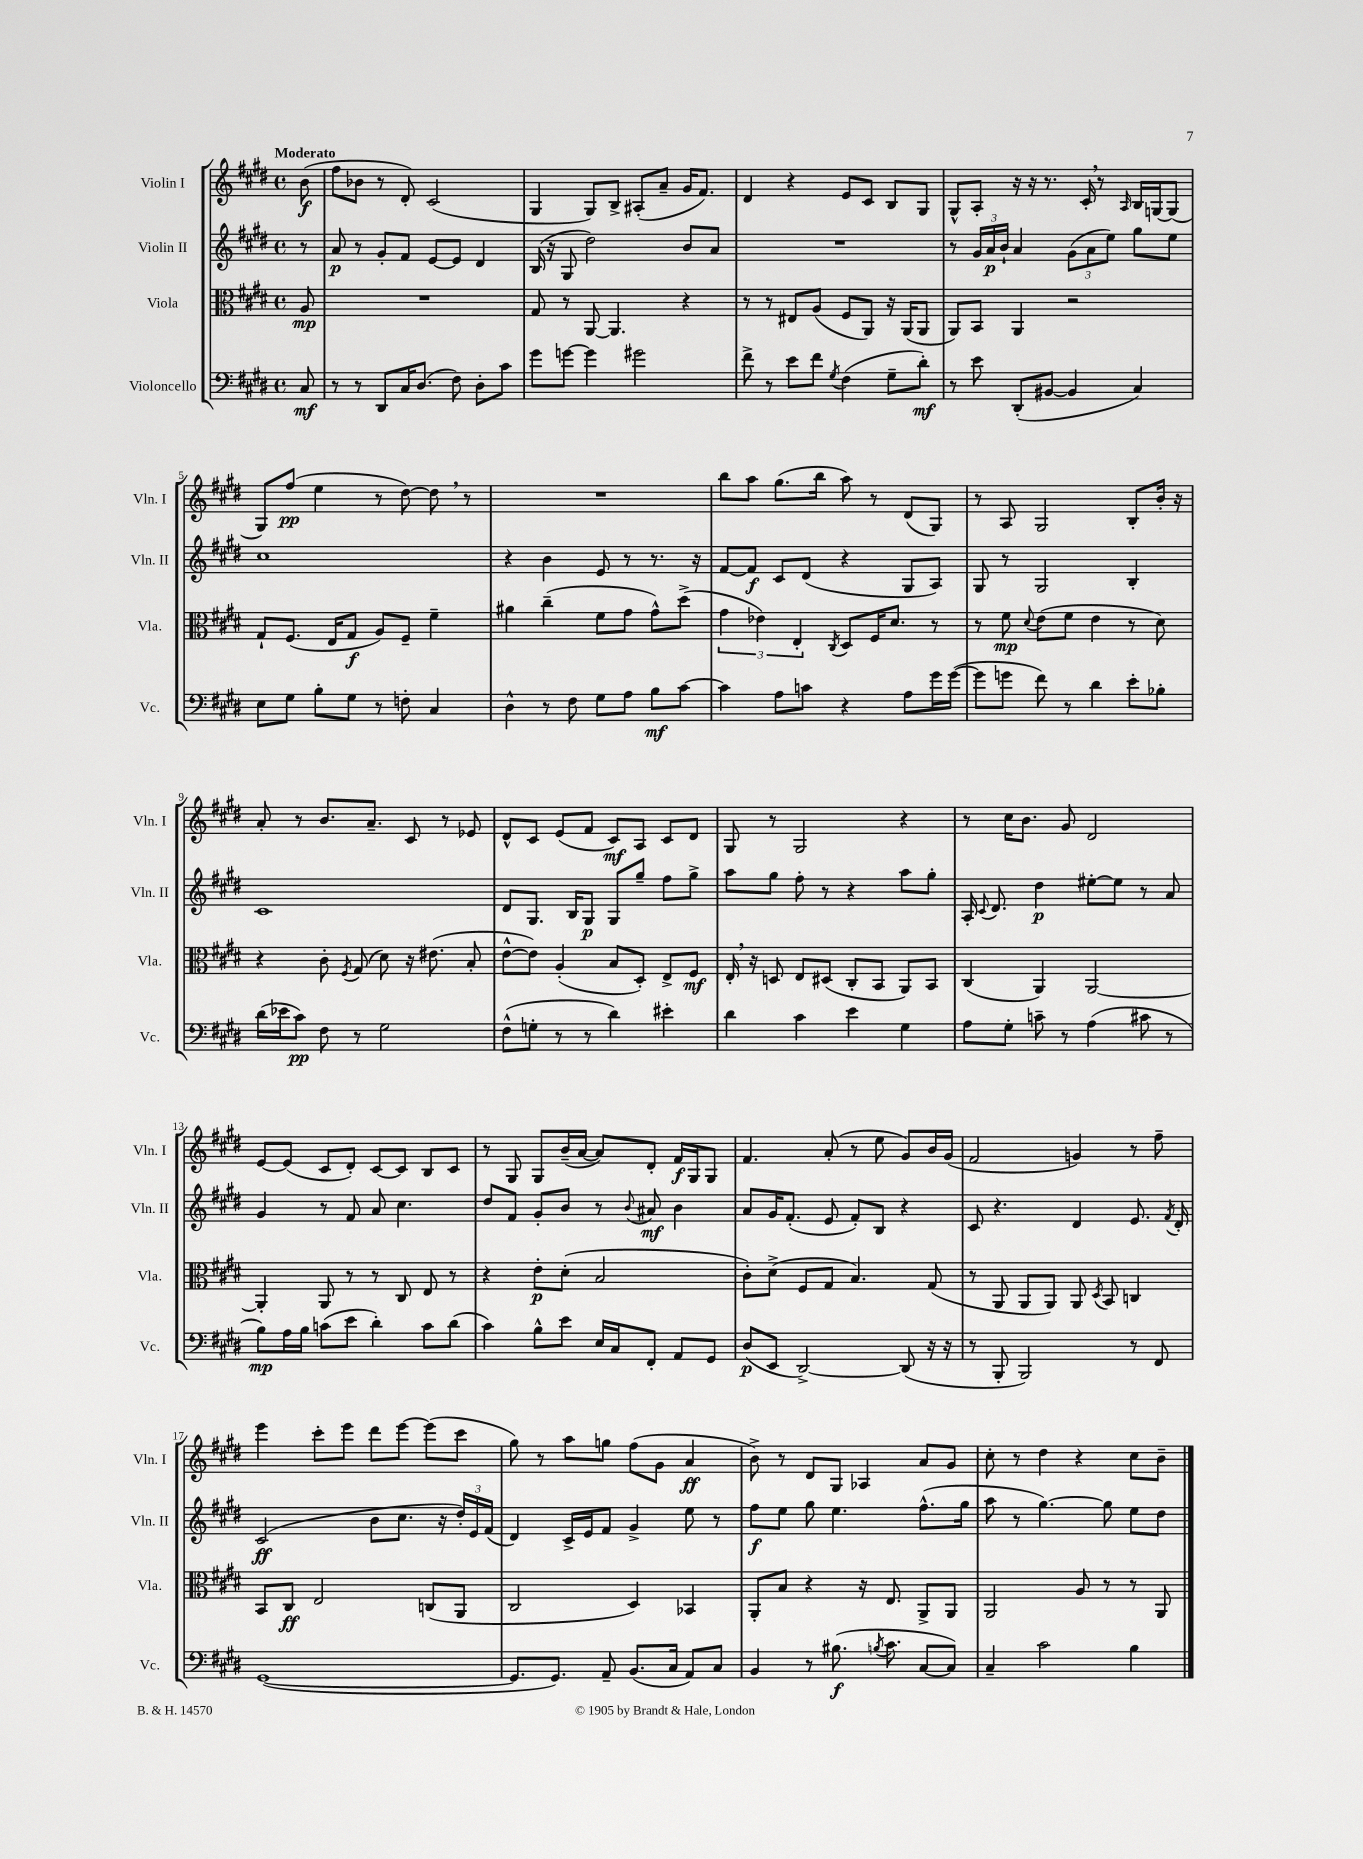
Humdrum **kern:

**kern	**kern	**kern	**kern
*staff4	*staff3	*staff2	*staff1
*clefF4	*clefC3	*clefG2	*clefG2
*k[f#c#g#d#]	*k[f#c#g#d#]	*k[f#c#g#d#]	*k[f#c#g#d#]
*M4/4	*M4/4	*M4/4	*M4/4
*met(c)	*met(c)	*met(c)	*met(c)
8C#	8A	8r	(8b
=	=	=	=
8r	1r	8a	8ff#
8r	.	8r	8b-
8DD#	.	8g#'	8r
16C#	.	8f#	8d#')
(8.D#	.	.	.
.	.	[8e	(2c#
8F#)	.	8e]	.
8D#'	.	4d#	.
8c#	.	.	.
=	=	=	=
8g#	8G#	(16B	4G#
.	.	16r	.
[8g	8r	8G#	.
4g]	[8AA	2dd#)	8G#)
.	4.AA]	.	8B^
2g#	.	.	(8A#'
.	.	.	8a~
.	4r	8b	16g#
.	.	.	8.f#)
.	.	8a	.
=	=	=	=
8f#^	8r	1r	4d#
8r	8r	.	.
8e	8E#	.	4r
8f#	(8A	.	.
8qG#	.	.	.
(4F#	8F#	.	8e
.	8AA)	.	8c#
8G#~	16r	.	8B
.	(16AA	.	.
8d#')	8AA	.	8G#
=	=	=	=
8r	8AA)	8r	8G#^^
8e	8BB	24g#	8A'
.	.	24a	.
.	.	24b`	.
(8DD#'	4AA	4a	16r
.	.	.	16r
[8BB#	.	.	8.r
4BB#]	2r	(12g#	.
.	.	.	16c#'
.	.	12a	.
.	.	.	8r
.	.	12ee)	.
.	.	.	16qqA
4C#)	.	8gg#	16B
.	.	.	[16G
.	.	8ee	(8G]
=	=	=	=
8E	8G#`	1cc#	8G#)
8G#	(8.F#	.	(8ff#
8B'	.	.	4ee
.	16E	.	.
8G#	8G#	.	.
8r	8A)	.	8r
8F'	8F#~	.	[8dd#)
4C#	4f#~	.	8dd#]
.	.	.	8r
=	=	=	=
4D#^^	4a#	4r	1r
8r	(4cc#~	4b	.
8F#	.	.	.
8G#	8f#	8e	.
8A	8g#	8r	.
8B	8g#^^)	8.r	.
[8c#	(8dd#^	.	.
.	.	16r	.
=	=	=	=
4c#]	6g#	[8f#	8bb
.	.	8f#]	8aa
.	6e-)	.	.
8A	.	8c#	(8.gg#
.	6E'	.	.
8c	.	(8d#	.
.	.	.	16bb
.	8qC#	.	.
4r	8D#	4r	8aa)
.	16F#	.	8r
.	8.d#	.	.
8A	.	8G#	(8d#
16g#	8r	8A)	8G#)
([16g#	.	.	.
=	=	=	=
8g#]	8r	8G#	8r
8g	8f#	8r	8A
.	8qqd#	.	.
8f#)	(8e	2G#	2G#
8r	8f#	.	.
4d#	4e	.	.
8e'	8r	4B'	8B'
8B-'	8d#)	.	16b'
.	.	.	16r
=	=	=	=
(16d#	4r	1c#	8a'
16e-	.	.	.
8c#)	.	.	8r
8F#	8c#'	.	8.b
.	8qF#	.	.
8r	(8G#	.	.
.	.	.	8.a~
2G#	8d#)	.	.
.	16r	.	8c#
.	(8.e#	.	.
.	.	.	8r
.	8B'	.	8e-
=	=	=	=
(8F#^^	[8e^^	8d#	8d#^^
8G'	8e])	8.G#	8c#
8r	(4A'	.	(8e
.	.	16B	.
8r	.	8G#	8f#
4d#)	8B	8G#	8c#)
.	8D#')	8gg#~	8A
4e#'	8E^	8ff#	8c#
.	8F#	8gg#^	8d#
=	=	=	=
4d#	16E'	8aa	8G#
.	16r	.	.
.	8D	8gg#	8r
4c#	8E	8ff#'	2G#
.	(8D#	8r	.
4e	8C#'	4r	.
.	8BB	.	.
4G#	8AA)	8aa	4r
.	8BB	8gg#'	.
=	=	=	=
8A	(4C#	16A'	8r
.	.	8qqc#	.
.	.	8.d#	.
8G#'	.	.	16cc#
.	.	.	8.b
8c~	4AA)	4dd#	.
8r	.	.	8g#
(4A	[2AA	[8ee#'	2d#
.	.	8ee#]	.
8c#	.	8r	.
8r	.	8a	.
=	=	=	=
8B)	4AA']	4g#	[8e
16A	.	.	(8e]
16B	.	.	.
(8c	8AA	8r	8c#
8e	8r	8f#	8d#')
4d#')	8r	8a	[8c#
.	8C#	4.cc#	8c#]
8c	8E	.	8B
(8d#	8r	.	8c#
=	=	=	=
4c#)	4r	8dd#	8r
.	.	8f#	8G#
8B^^	8e'	8g#'	8G#
8e	(8d#'	8b	(16b~
.	.	.	[16a
16E	2B	8r	8a])
16C#	.	.	.
.	.	8qqb	.
8FF#'	.	8a#	8d#'
8AA	.	4b	16f#
.	.	.	16G#
8GG#	.	.	8G#
=	=	=	=
(8D#	8c#')	8a	4.f#
8EE	(8d#^	16g#	.
.	.	(8.f#'	.
[2DD#^)	8F#	.	.
.	8G#	8e	(8a'
.	4.B)	8f#')	8r
.	.	8B	8ee
(8DD#]	.	4r	8g#)
16r	(8G#	.	16b
16r	.	.	(16g#
=	=	=	=
8r	8r	8c#	2f#
8BBB'	8AA	4.r	.
2BBB)	8AA	.	.
.	8AA)	.	.
.	8AA	4d#	4g)
.	8qD#	.	.
.	8BB	.	.
8r	4C	8.e	8r
8FF#	.	.	8ff#~
.	.	8qf#	.
.	.	16d#'	.
=	=	=	=
([1GG#	8BB	(2c#	4eee
.	8C#	.	.
.	2E	.	8ccc#'
.	.	.	8eee
.	.	8b	8ddd#
.	.	8.cc#	[8eee
.	(8C	.	(8eee]
.	.	16r	.
.	8AA	24dd#')	8ccc#
.	.	24e	.
.	.	(24f#	.
=	=	=	=
8.GG#]	2C#	4d#)	8gg#)
.	.	.	8r
8.GG#)	.	.	.
.	.	16c#^	8aa
.	.	16e	.
8AA~	.	8f#	8gg
(8.BB	4D#)	4g#^	(8ff#
.	.	.	8g#
16C#	.	.	.
8AA)	4BB-	8ee	4a
8C#	.	8r	.
=	=	=	=
4BB	8AA'	8ff#	8b^)
.	8B	8ee	8r
8r	4r	8gg#	8d#
(8.B#	.	4.ee	8G#
.	16r	.	4A-
8qB	.	.	.
8.c#	8.E	.	.
[8C#	8AA^	(8.ff#^^	8a
8C#])	8AA	.	8g#
.	.	16gg#	.
=	=	=	=
4C#~	2AA	8aa	8cc#'
.	.	8r	8r
2c#	.	[4.gg#)	4dd#
.	8A	.	4r
.	8r	8gg#]	.
4B	8r	8ee	8cc#
.	8AA	8dd#	8b~
==	==	==	==
*-	*-	*-	*-
